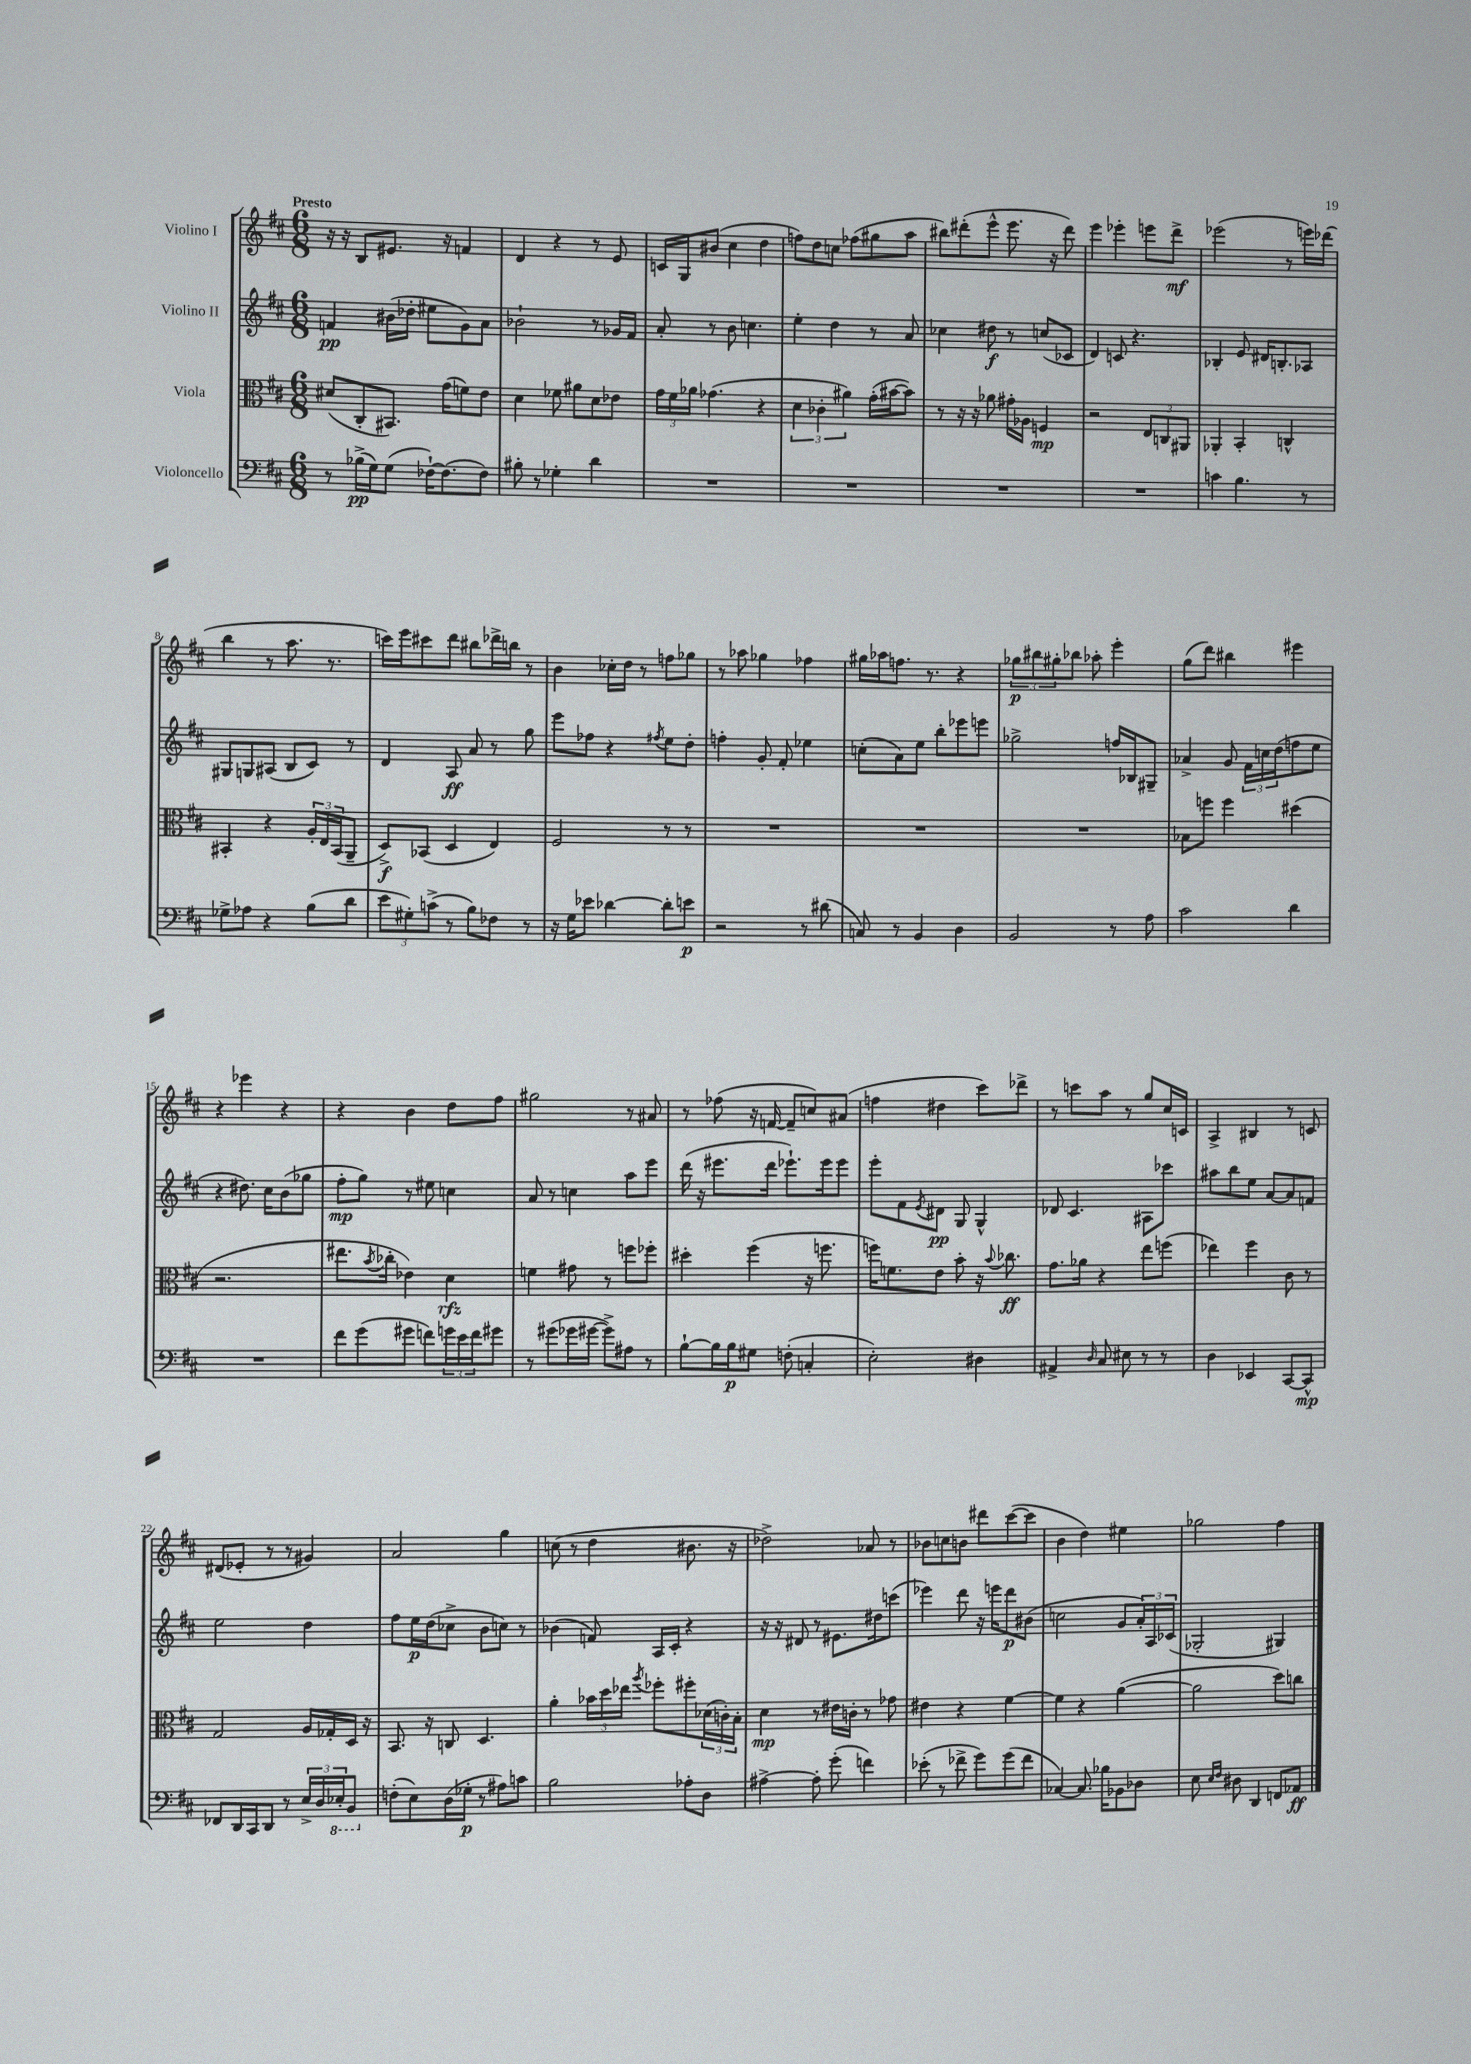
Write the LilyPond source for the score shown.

<<
\new StaffGroup <<
\new Staff = "s0" \with { instrumentName = "Violino I" } {
    \clef treble \key d \major \numericTimeSignature \time 6/8 \tempo "Presto"
    r16 r16 b8 eis'8. r16 f'4 |
    d'4 r4 r8 e'8 |
    c'16 g16 bis'8( cis''4 d''4 |
    f''8) d''8 c''8 fes''8( gis''8 a''8 |
    bis''8) dis'''8-.( e'''8-^ e'''8. r16 dis'''8) |
    e'''4 ees'''4-. e'''8 d'''8->\mf |
    ees'''2( r8 e'''16) des'''16( |
    b''4 r8 a''8. r8. |
    c'''16) e'''16 cis'''8 d'''8 bis''8 des'''16-> b''16 r8 |
    b'4 ces''16-. d''16 r8 f''8 ges''8 |
    r8 aes''8 ges''4 fes''4 |
    gis''16 aes''16 f''8. r8. r4 |
    \tuplet 3/2 { ges''8\p bis''8 gis''8-. } bes''8 aes''8-. e'''4-. |
    g''8( d'''8) bis''4 eis'''4 |
    r4 ees'''4 r4 |
    r4 b'4 d''8 fis''8 |
    gis''2 r8 ais'8 |
    r8 fes''8( r16 f'16~ f'8-- c''8) ais'8( |
    f''4 dis''4 cis'''8) des'''8-> |
    r8 c'''8 a''8 r8 g''8 cis''16 c'16 |
    a4-> bis4 r8 c'8 |
    dis'8( ees'8-. r8 r8 gis'4) |
    a'2 g''4 |
    c''8( r8 d''4 bis'8. r16 |
    des''2->) aes'8 r8 |
    bes'8 c''8 b'8 dis'''8 cis'''8~( cis'''8 |
    b'4 d''4) eis''4 |
    ges''2 fis''4 \bar "|." |
}
\new Staff = "s1" \with { instrumentName = "Violino II" } {
    \clef treble \key d \major \numericTimeSignature \time 6/8
    f'4\pp bis'16( des''16-. eis''8 g'8) a'8 |
    bes'2-! r8 ges'16 fis'16 |
    a'8-. r8 b'8 c''4. |
    e''4-. d''4 r8 a'8 |
    ces''4 dis''8\f r8 c''8( ces'8 |
    d'4) c'8 r4. |
    bes4-. e'8 dis'16 b8.-. aes8 |
    gis8 g8 ais8( b8 cis'8) r8 |
    d'4 a8\ff a'8 r8 g''8 |
    e'''8 fes''8 r4 \acciaccatura { fis''8 } e''8 d''8-. |
    f''4-. g'8-. fis'8-. ees''4 |
    c''8-.( a'8) e''8 b''8-. ees'''8 e'''8 |
    ges''2-> f''16 bes16 gis8-- |
    aes'4-> g'8 \tuplet 3/2 { fis'16 c''16 d''16( } f''8 e''8 |
    r4 dis''8.) cis''16 b'8( ges''8 |
    fis''8-.\mp g''8) r8 eis''8 c''4 |
    a'8 r8 c''4 a''8 e'''8 |
    d'''16( r16 eis'''8. d'''16 ees'''8.-!) ees'''16 ees'''8 |
    e'''8-. fis'8 \acciaccatura { e'8 } dis'8\pp g8 g4-^ |
    des'8 cis'4. ais8 ces'''8 |
    ais''8 b''8 e''8 a'8~ a'8 f'8 |
    e''2 d''4 |
    fis''8 e''16\p d''16( ces''8-> b'8 c''8) r8 |
    bes'4( f'8) a16 cis'16-. r4 |
    r16 r16 dis'8 r8 eis'8. dis''16 c'''8( |
    ees'''4) d'''8 r16 e'''16 d'''8\p bis'8( |
    c''2 g'8 \tuplet 3/2 { a'16-.) a16 ces'16( } |
    ges2-. gis4) \bar "|." |
}
\new Staff = "s2" \with { instrumentName = "Viola" } {
    \clef alto \key d \major \numericTimeSignature \time 6/8
    dis'8( cis8-. bis,8.) g'16( f'8) e'8 |
    d'4 fes'8 ais'8 d'8 ees'8 |
    \tuplet 3/2 { g'16 fis'16 aes'16 } ges'4.( r4 |
    \tuplet 3/2 { d'4 ces'4-. ais'4) } g'16-.( bis'16~ bis'8) |
    r8 r16 r16 aes'8 gis'16-. aes16 f4\mp |
    r2 \tuplet 3/2 { e8 c8 ais,8 } |
    aes,4-. b,4-. c4-^ |
    bis,4-. r4 \tuplet 3/2 { a16-. e16 bis,16( } a,8-- |
    d8->\f) bes,8( d4 e4) |
    fis2 r8 r8 |
    R2. |
    R2. |
    R2. |
    bes8 f''8 f''4 dis''4( |
    r2. |
    eis''8. \acciaccatura { b'8 } ces''16-. ees'4) d'4\rfz |
    f'4 gis'8 r8 f''8 fes''8-. |
    dis''4-. fis''4( r16 f''8. |
    f''16) f'8. e'8 b'8-. r16 \appoggiatura { b'8 } ces''8.\ff |
    g'8. aes'16 r4 e''8 f''8( |
    ees''4) fis''4 cis'8 r8 |
    g2 a16 ges16-. d16 r16 |
    b,8. r16 c8 d4. |
    a'4-. \tuplet 3/2 { bes'16 d''16 ees''16 } \acciaccatura { a''8 } fes''8-. fis''8-. \tuplet 3/2 { des'16( c'16-.) b16-. } |
    d'4\mp r8 eis'16 c'16-. r8 ges'8 |
    eis'4 r4 fis'4~ |
    fis'4 r4 a'4~( |
    a'2 d''8) c''8 \bar "|." |
}
\new Staff = "s3" \with { instrumentName = "Violoncello" } {
    \clef bass \key d \major \numericTimeSignature \time 6/8
    r8 bes16->\pp( g16) g8( fes16~-!) fes8.( fes8) |
    bis8-. r8 ges4-. d'4 |
    R2. |
    R2. |
    R2. |
    R2. |
    c'4 b4. r8 |
    ges8-> aes8 r4 b8( d'8 |
    \tuplet 3/2 { e'8 gis8-.) c'8->( } r8 b8) fes8 r8 |
    r16 g16 ees'8 des'4~ des'8-. e'8\p |
    r2 r8 dis'8( |
    c8) r8 b,4 d4 |
    b,2 r8 a8 |
    cis'2 d'4 |
    R2. |
    fis'8 g'8( gis'8 f'8) \tuplet 3/2 { g'16 e'16 f'16 } gis'8 |
    r8 gis'8( ges'16 gis'16~ gis'8->) ais8 r8 |
    b8~-! b16 b16\p gis8 f8-.( c4-. |
    e2-.) dis4 |
    ais,4-> \grace { d16 } cis8 eis8 r8 r8 |
    d4 ees,4 cis,8~ cis,8-^\mp |
    fes,8 d,16 cis,16 d,8 r8 \tuplet 3/2 { e16-> d16 \ottava #-1 ees,16-. } b,,8 \ottava #0 |
    f8-.( e8) d16( ges16-.\p r8 ais8) c'8 |
    b2 aes8-. d8 |
    ais4~-> ais8-. g'8-.( f'4) |
    ees'8-.( r8 fes'8-> g'8) g'8( fes'8 |
    ces4~) ces8. bes16 bes,8 des8 |
    e8 \grace { e16 fis16 } dis8 d,4 f,8 aes,8\ff \bar "|." |
}
>>
>>
